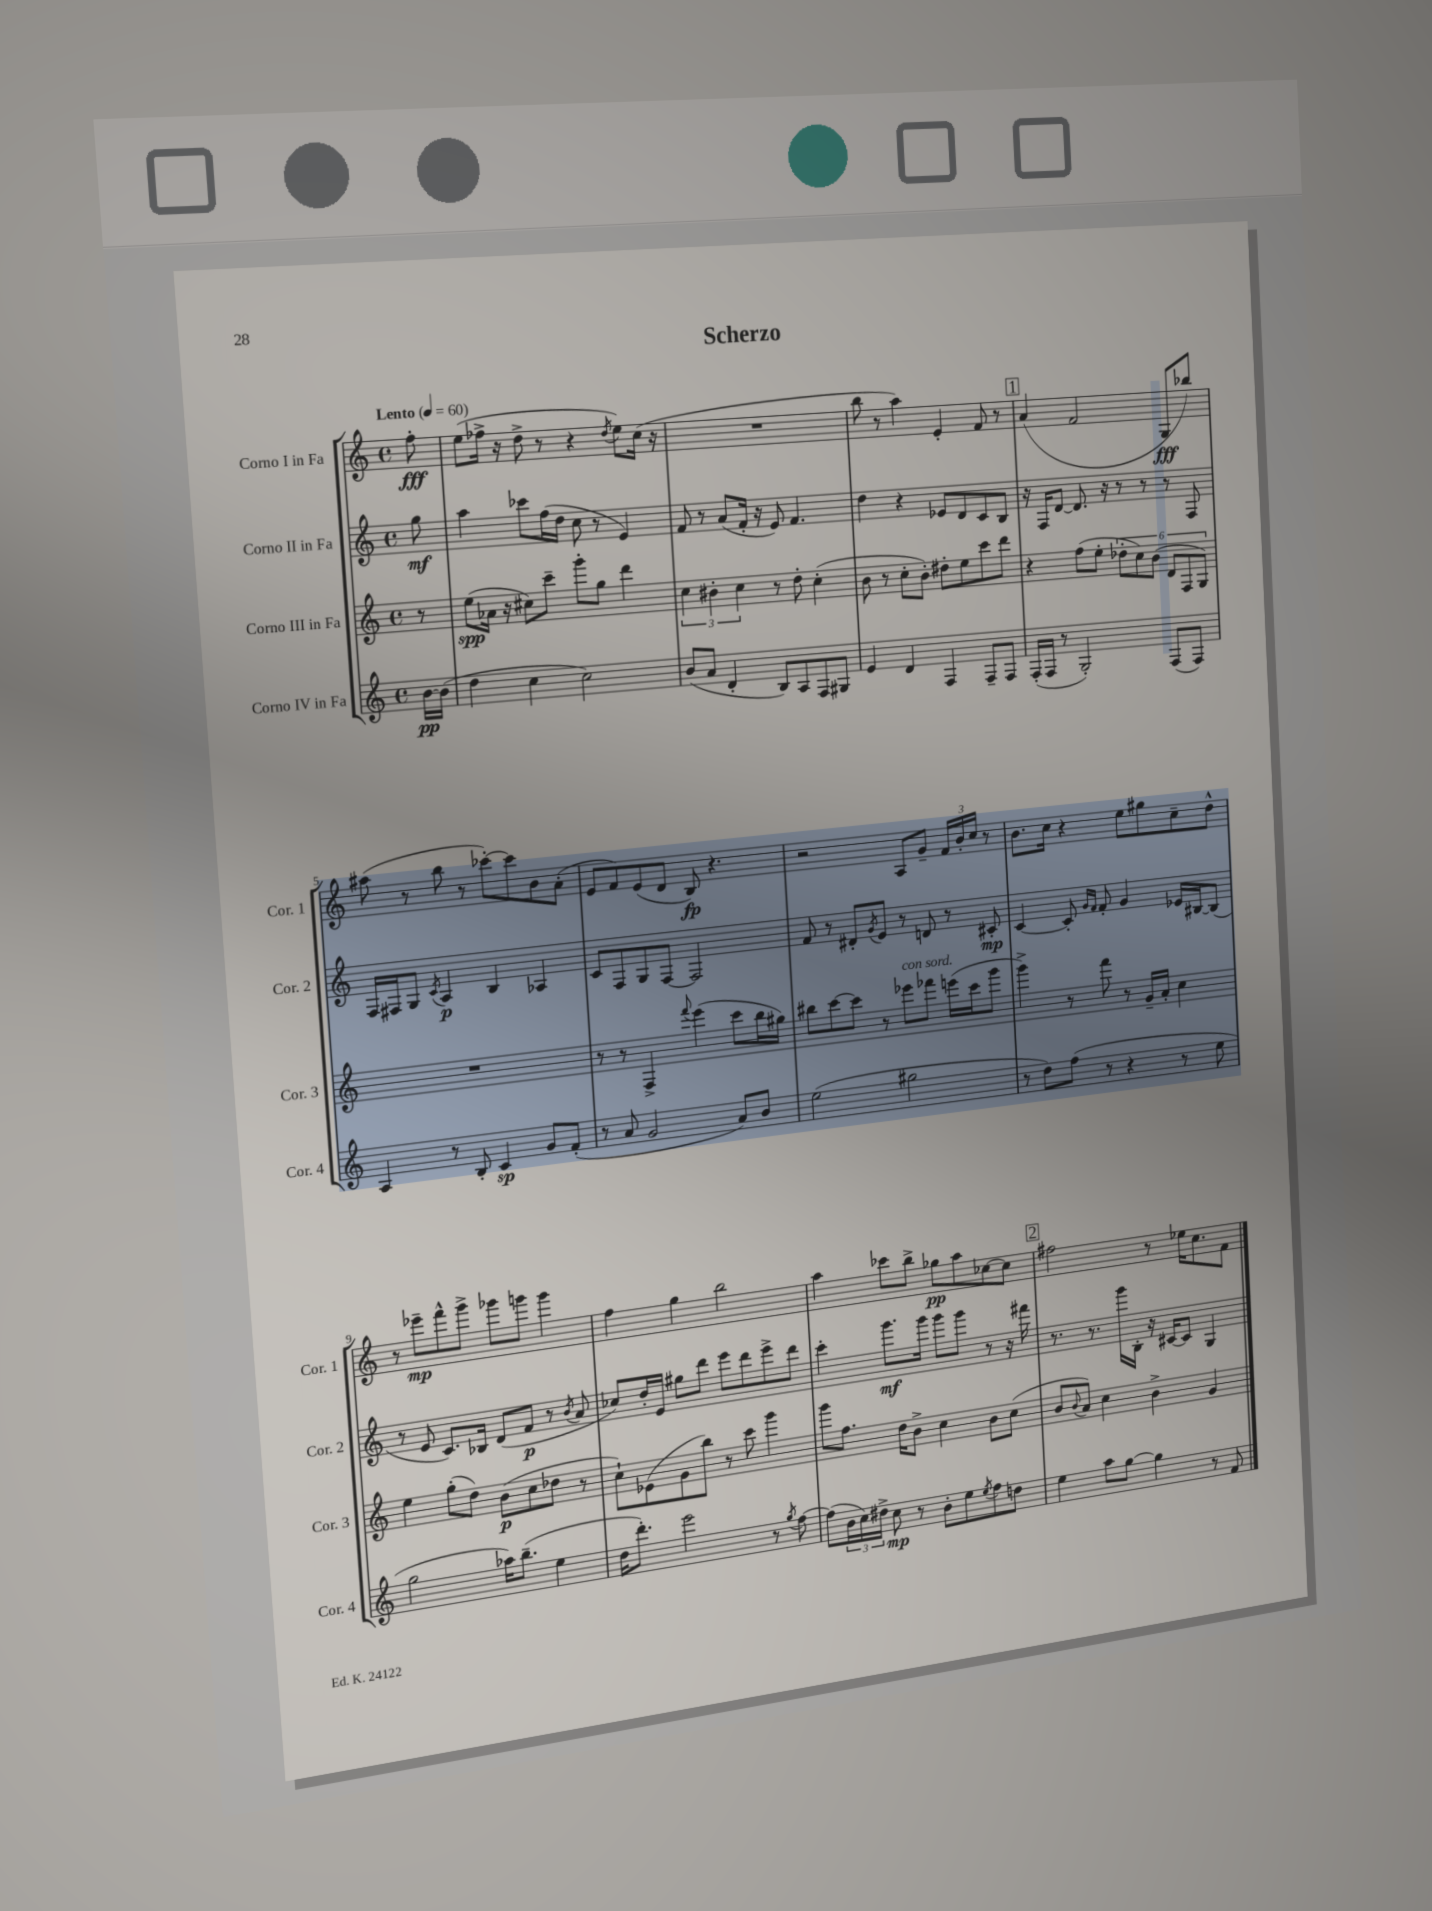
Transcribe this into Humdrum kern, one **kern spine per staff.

**kern	**dynam	**kern	**dynam	**kern	**dynam	**kern	**dynam
*part4	*part4	*part3	*part3	*part2	*part2	*part1	*part1
*staff4	*staff4	*staff3	*staff3	*staff2	*staff2	*staff1	*staff1
*I"Corno IV in Fa	*	*I"Corno III in Fa	*	*I"Corno II in Fa	*	*I"Corno I in Fa	*
*I'Cor. 4	*	*I'Cor. 3	*	*I'Cor. 2	*	*I'Cor. 1	*
*clefG2	*	*clefG2	*	*clefG2	*	*clefG2	*
*k[]	*	*k[]	*	*k[]	*	*k[]	*
*M4/4	*	*M4/4	*	*M4/4	*	*M4/4	*
*met(c)	*	*met(c)	*	*met(c)	*	*met(c)	*
*MM60	*	*MM60	*	*MM60	*	*MM60	*
=	=	=	=	=	=	=	=
!	!	!	!	!	!	!LO:TX:a:B:t=Lento	!
[16b\LL	pp	8r	.	8gg\	mf	8ff'\	fff
(16b\JJ]	.	.	.	.	.	.	.
=1	=1	=1	=1	=1	=1	=1	=1
4dd\	.	(8ee\L	spp	4aa\	.	(8ee\L	.
.	.	16a-X\Jk	.	.	.	16ff-X^\Jk	.
.	.	16r	.	.	.	16r	.
4cc\	.	8cc#X\L)	.	8ccc-X\L	.	8dd^\	.
.	.	8ccc~\J	.	(16ff\L	.	8r	.
.	.	.	.	16dd\JJ	.	.	.
2cc\)	.	8ggg'\L	.	8cc\	.	4r	.
.	.	8gg\J	.	8r	.	.	.
.	.	.	.	.	.	8qdd/	.
.	.	4ddd\	.	4e/)	.	8ee\L)	.
.	.	.	.	.	.	(16cc\Jk	.
.	.	.	.	.	.	16r	.
=2	=2	=2	=2	=2	=2	=2	=2
(8b/L	.	6cc\	.	8f/	.	1r	.
8a/J	.	.	.	8r	.	.	.
.	.	6b#X'\	.	.	.	.	.
4d'/	.	.	.	(8a/L	.	.	.
.	.	6cc\	.	.	.	.	.
.	.	.	.	16f'/Jk	.	.	.
.	.	.	.	16r	.	.	.
8B/L)	.	8r	.	8e/)	.	.	.
8A/	.	8dd'\	.	4.f/	.	.	.
8F/	.	(4cc'\	.	.	.	.	.
8G#X/J	.	.	.	.	.	.	.
=3	=3	=3	=3	=3	=3	=3	=3
4e/	.	8b\	.	4dd\	.	8bb\	.
.	.	8r	.	.	.	8r	.
4d/	.	8cc'\L	.	4r	.	4aa\)	.
.	.	8b'\J)	.	.	.	.	.
4F/	.	8dd#X'\L	.	8e-X/L	.	4e'/	.
.	.	8ee\	.	8d/	.	.	.
8F~/L	.	8ccc\	.	8c/	.	8f/	.
8F/J	.	8ddd\J	.	8B/J	.	8r	.
!!LO:REH:place=s1:t=1
=4	=4	=4	=4	=4	=4	=4	=4
(16F'/LL	.	4r	.	16r	.	(4a/	.
16F/JJ	.	.	.	16F/KL	.	.	.
8r	.	.	.	[8d/J	.	.	.
2G'/)	.	(8ff\L	.	8.d/]	.	2f/	.
.	.	8ee'\J	.	.	.	.	.
.	.	.	.	16r	.	.	.
.	.	12dd-X'\L	.	8r	.	.	.
.	.	12cc\)	.	.	.	.	.
.	.	.	.	8r	.	.	.
.	.	(12b\J	.	.	.	.	.
(8F/L	.	12d/L	.	8r	.	8G/L	fff
.	.	12F/	.	.	.	.	.
8F/J)	.	.	.	8F/	.	8bb-X/J)	.
.	.	12G/J)	.	.	.	.	.
!!LO:LB:g=z
=5	=5	=5	=5	=5	=5	=5	=5
4A/	.	1r	.	16F/LL	.	(8aa#X\	.
.	.	.	.	16F#X/J	.	.	.
.	.	.	.	8G/J	.	8r	.
.	.	.	.	8qc/	.	.	.
8r	.	.	.	4A/	p	8bb\	.
8B'/	.	.	.	.	.	8r	.
4c/	sp	.	.	4B/	.	[8ccc-X'\L)	.
.	.	.	.	.	.	8ccc-\]	.
8g/L	.	.	.	4A-X/	.	8b\	.
(8f'/J	.	.	.	.	.	(8a'\J	.
=6	=6	=6	=6	=6	=6	=6	=6
8r	.	8r	.	8c/L	.	8e/L	.
8a/	.	8r	.	8F/	.	8f/)	.
2g/	.	4F^/	.	8G/	.	(8e/	.
.	.	.	.	[8F/J	.	8d/J	.
.	.	8qqfff/	.	.	.	.	.
.	.	(4eee\	.	2F/]	.	8B/)	fp
.	.	.	.	.	.	4.r	.
8a/L)	.	8ccc\L	.	.	.	.	.
8b/J	.	16bb\L	.	.	.	.	.
.	.	16gg#X\JJ)	.	.	.	.	.
=7	=7	=7	=7	=7	=7	=7	=7
(2ee\	.	8bb#X\L	.	8f/	.	2r	.
.	.	[8ccc\	.	8r	.	.	.
.	.	8ccc\J]	.	8d#X'/L	.	.	.
.	.	.	.	8qg/	.	.	.
.	.	8r	.	8e/J	.	.	.
!	!	!LO:TX:a:i:t=con sord.	!	!	!	!	!
2gg#X\	.	8eee-X\L	.	8r	.	8A/L	.
.	.	8fff-X\J	.	8dn/	.	8g~/J	.
.	.	(16eeen\LL	.	8r	.	24f/LL	.
.	.	.	.	.	.	24b'/	.
.	.	16ccc\J	.	.	.	.	.
.	.	.	.	.	.	24cc/JJ	.
.	.	8ggg\J	.	8c#X'/	mp	8r	.
=8	=8	=8	=8	=8	=8	=8	=8
8r	.	4ggg^\)	.	[4c/	.	8.b\L	.
8dd\L)	.	.	.	.	.	.	.
.	.	.	.	.	.	16cc\Jk	.
(8ff\J	.	8r	.	8c'/]	.	4r	.
.	.	.	.	16qqg/LL	.	.	.
.	.	.	.	16qqf/JJ	.	.	.
8r	.	8fff\	.	8f'/	.	.	.
4r	.	8r	.	4g/	.	8ee\L	.
.	.	16g~/LL	.	.	.	8gg#X\	.
.	.	16a'/JJ	.	.	.	.	.
8r	.	4cc\	.	16e-X/LL	.	8cc~\	.
.	.	.	.	[16B#X/J	.	.	.
8ee\	.	.	.	(8B#/J]	.	8dd^^\J	.
!!LO:LB:g=z
=9	=9	=9	=9	=9	=9	=9	=9
2gg\	.	4ee\	.	8r	.	8r	.
.	.	.	.	8e/	.	8eee-X~\L	mp
.	.	(8gg'\L	.	8.c/L)	.	8fff^^\	.
.	.	8dd\J)	.	.	.	8ggg^\J	.
.	.	.	.	16B-X/Jk	.	.	.
16aa-X\KL)	.	(8b\L	p	(8d/L	.	8ggg-X\L	.
(8.bb~\J	.	.	.	.	.	.	.
.	.	8cc\	.	8f/J	p	8gggn\J	.
4ee\	.	8dd-X\J	.	8r	.	4ggg\	.
.	.	.	.	8qb/	.	.	.
.	.	8r	.	8a/	.	.	.
=10	=10	=10	=10	=10	=10	=10	=10
16dd\KL	.	8cc`\L)	.	8cc-X/L)	.	4ff\	.
8.ddd'\J)	.	.	.	.	.	.	.
.	.	(8e-X\	.	16dd'/L	.	.	.
.	.	.	.	16e/JJ	.	.	.
2eee\	.	8g\	.	8gg#X\L	.	4gg\	.
.	.	8bb\J)	.	8ddd\J	.	.	.
.	.	8r	.	8eee\L	.	2bb\	.
.	.	8ccc\	.	8ddd\	.	.	.
8r	.	4ggg\	.	8eee^\	.	.	.
8qgg/	.	.	.	.	.	.	.
[8ff\	.	.	.	8ddd\J	.	.	.
=11	=11	=11	=11	=11	=11	=11	=11
(8ff\L]	.	8ggg\L	.	4ccc'\	.	4aa\	.
24b\L	.	8.ff\J	.	.	.	.	.
24cc\)	.	.	.	.	.	.	.
24dd#X^\JJ	.	.	.	.	.	.	.
8cc\	mp	.	.	8.ggg\L	mf	8ccc-X\L	.
.	.	16dd\KL	.	.	.	.	.
8r	.	8b^\J	.	.	.	8bb^\J	.
.	.	.	.	16ggg\Jk	.	.	.
8b'\L	.	4cc\	.	8ggg\L	.	8gg-X\L	pp
8ee\	.	.	.	8ggg\J	.	8aa\	.
8qee/	.	.	.	.	.	.	.
8ff\	.	8b\L	.	8r	.	[8cc-X\	.
8ddn\J	.	(8cc\J	.	16r	.	8cc-\J]	.
.	.	.	.	16fff#X\	.	.	.
!!LO:REH:place=s1:t=2
=12	=12	=12	=12	=12	=12	=12	=12
4ee\	.	8b/L	.	8.r	.	2ff#X\	.
.	.	8qqb/	.	.	.	.	.
.	.	8a/J)	.	.	.	.	.
.	.	.	.	8.r	.	.	.
8aa\L	.	4cc\	.	.	.	.	.
[8gg\J	.	.	.	16ggg\LL	.	.	.
.	.	.	.	16B'\JJ	.	.	.
4gg\]	.	4b^\	.	16r	.	8r	.
.	.	.	.	[16c#X/KL	.	.	.
.	.	.	.	8c#/J]	.	16ee-X\KL	.
.	.	.	.	.	.	8.cc\	.
8r	.	4g/	.	4G/	.	.	.
8f/	.	.	.	.	.	8f\J	.
==	==	==	==	==	==	==	==
*-	*-	*-	*-	*-	*-	*-	*-
